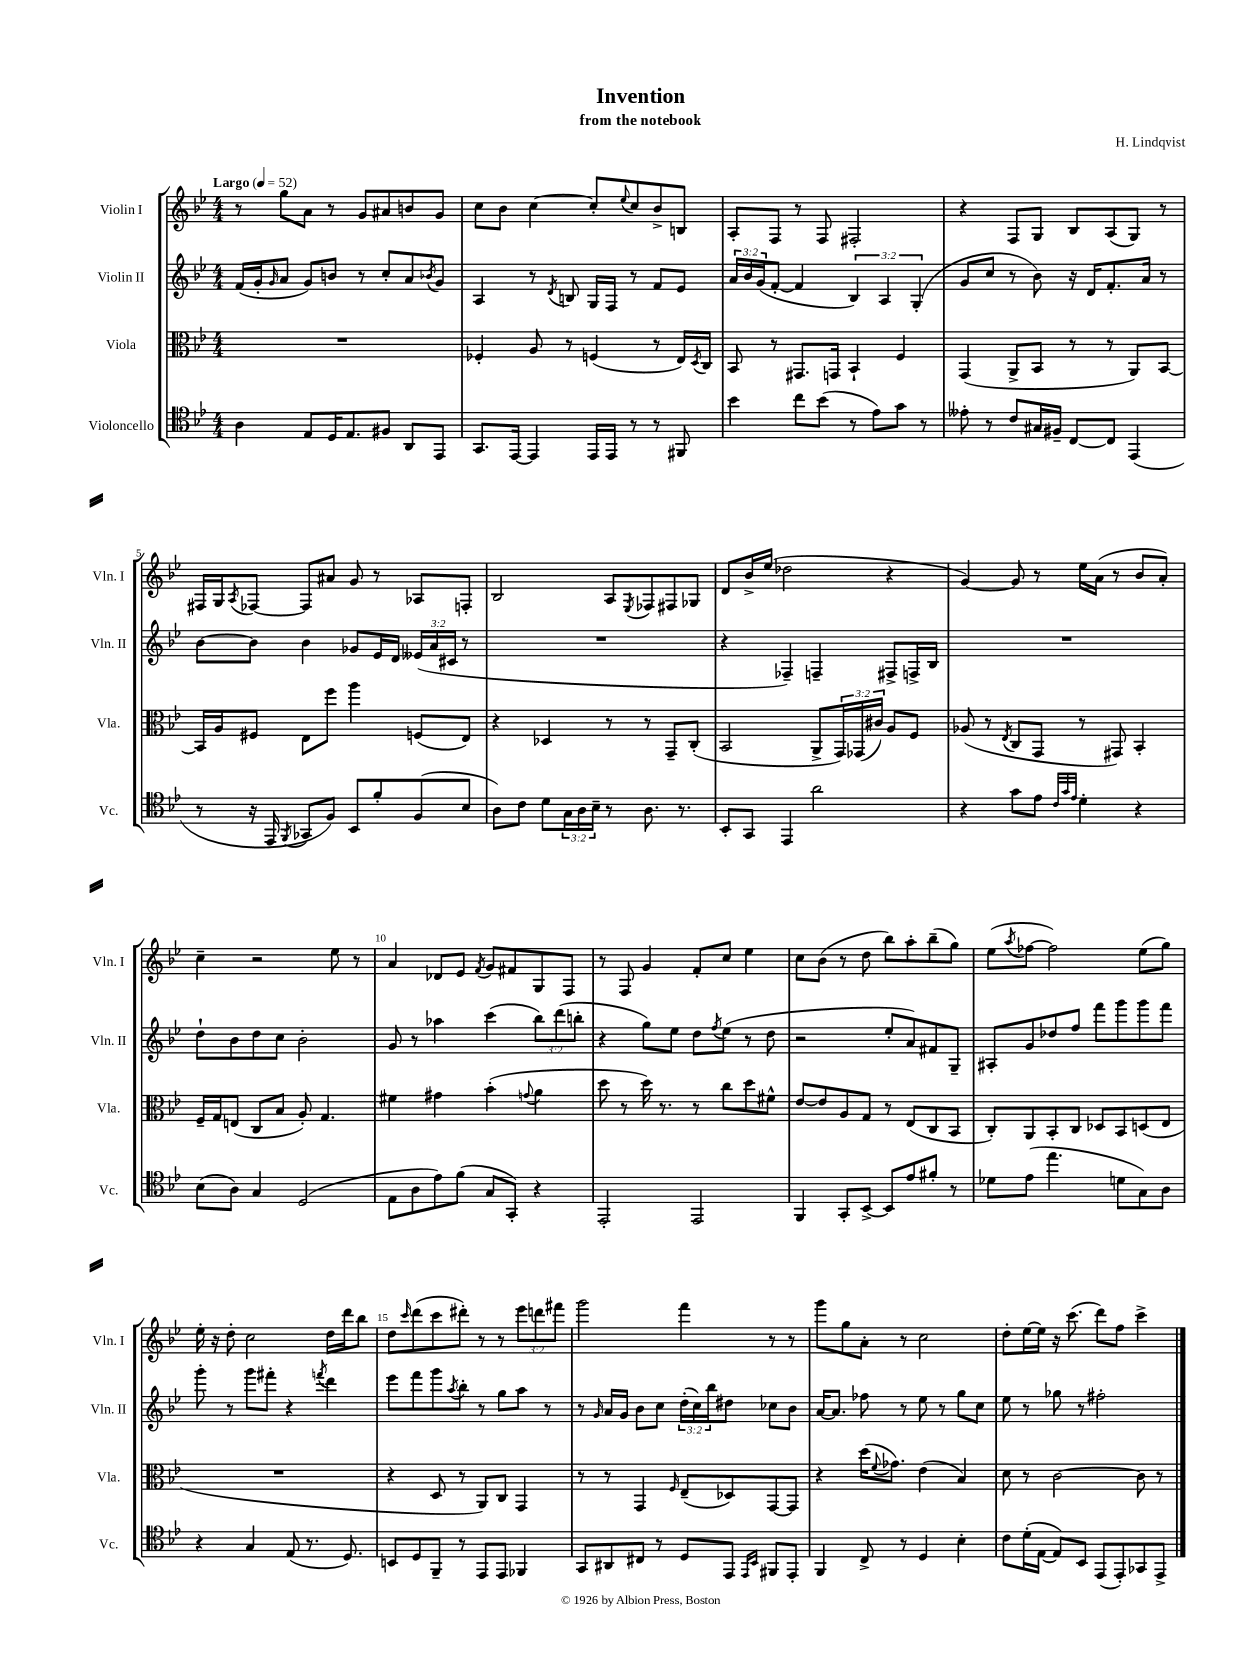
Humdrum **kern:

**kern	**kern	**kern	**kern
*staff4	*staff3	*staff2	*staff1
*clefC4	*clefC3	*clefG2	*clefG2
*k[b-e-]	*k[b-e-]	*k[b-e-]	*k[b-e-]
*M4/4	*M4/4	*M4/4	*M4/4
*MM52	*MM52	*MM52	*MM52
4A	1r	(16f	8r
.	.	16g'	.
.	.	16qqg	.
.	.	8a	8gg
8E-	.	8g)	8a
16D	.	8b	8r
8.E-	.	.	.
.	.	8r	8g
8F#	.	8cc'	8a#
8AA	.	8a	8b
.	.	8qb-	.
8EE-	.	8g	8g
=	=	=	=
8.GG	4F-'	4A	8cc
.	.	.	8b-
[16EE-	.	.	.
4EE-]	8A	8r	[4cc
.	.	8qd	.
.	8r	8B	.
16EE-	(4F	16G	8cc']
16EE-	.	16F	.
.	.	.	8qqee-
8r	.	8r	8cc
8r	8r	8f	8b-^
8FF#	16E-)	8e-	8B
.	8qD	.	.
.	16C	.	.
=	=	=	=
4b-	8BB-	24a	8A'
.	.	24b-	.
.	.	(24g	.
.	8r	[8f'	8F
8cc	8.GG#	4f]	8r
(8b-	.	.	8F
.	16GG	.	.
8r	4BB-`	6B-)	2F#'
8e-)	.	.	.
.	.	6A	.
8g	4F	.	.
.	.	(6G'	.
8r	.	.	.
=	=	=	=
8e--'	(4GG	8g	4r
8r	.	8cc	.
8c	8AA^	8r	8F
16G#	8BB-	8b-)	8G
16F#~	.	.	.
[8C	8r	16r	8B-
.	.	16d	.
8C]	8r	8.f'	(8A
(4EE-	8AA)	.	8G)
.	.	16a	.
.	[8BB-	8r	8r
=	=	=	=
8r	16BB-]	[8b-	16F#
.	16A	.	16G
.	.	.	8qA
16r	8F#	8b-]	[8F-
16EE-	.	.	.
8qFF	.	.	.
8GG-	8E-	4b-	8F-]
8F)	8ff	.	8a#
8BB-	4aa	8g-	8g
8f'	.	16e-	8r
.	.	16d	.
(8F	(8F	(24e--	8A-
.	.	24a	.
.	.	24c#	.
8B-	8E-)	8r	8F'
=	=	=	=
8A)	4r	1r	2B-
8c	.	.	.
8d	4D-	.	.
24G	.	.	.
24A	.	.	.
24B-~	.	.	.
8r	8r	.	8A
.	.	.	8qE-
8.A	8r	.	8F-
.	8GG~	.	8F#
8.r	.	.	.
.	(8C'	.	8G-
=	=	=	=
8BB-'	2BB-	4r	8d
8GG	.	.	16b-^
.	.	.	(16ee-
4EE-	.	4F-~)	2dd-
2a	8AA^	4F~	.
.	24GG)	.	.
.	(24GG-	.	.
.	24c#)	.	.
.	8A	8F#^	4r
.	8F	16F^	.
.	.	16B-	.
=	=	=	=
4r	(8A-	1r	[4g)
.	8r	.	.
.	8qE-	.	.
8g	8C	.	8g]
8e-	8GG	.	8r
32qqc	.	.	.
32qqg	.	.	.
32qqe-	.	.	.
4d'	8r	.	16ee-
.	.	.	(16a
.	8GG#)	.	8r
4r	4BB-'	.	8b-
.	.	.	8a')
=	=	=	=
(8B-	16F~	8dd`	4cc~
.	16G	.	.
8A)	(8E	8b-	.
4G	8C	8dd	2r
.	8B-	8cc	.
(2D	8A')	2b-'	.
.	4.G	.	.
.	.	.	8ee-
.	.	.	8r
=	=	=	=
8E-	4f#	8g	4a
8A	.	8r	.
8e-)	4g#	4aa-	8d-
(8f	.	.	8e-
.	.	.	8qf
8G	(4b-'	(4ccc	8g
8GG')	.	.	8f#
.	8qqg	.	.
4r	4a	12bb-)	8G
.	.	(12ddd	.
.	.	.	8F
.	.	12bb'	.
=	=	=	=
2EE-'	8dd	4r	8r
.	8r	.	8F
.	16dd)	8gg)	4g
.	8.r	.	.
.	.	8ee-	.
2EE-	8r	8dd	8f'
.	.	8qff	.
.	8cc	(8ee-	8cc
.	8dd	8r	4ee-
.	8f#^^	8dd	.
=	=	=	=
4FF	[8e-	2r	8cc
.	8e-]	.	(8b-
8GG'	8A	.	8r
[8BB-^	8G	.	8dd
8BB-]	8r	8ee-'	8bb-)
8e-	(8E-	8a)	8aa'
8f#'	8C	8f#	(8bb-~
8r	8BB-	8G~	8gg)
=	=	=	=
8d-	8C')	8A#'	(8ee-
.	.	.	8qaa
(8e-	8AA	8g	[8ff-
4.ee-	8BB-'	8dd-	2ff-])
.	8C	8ff	.
.	8D-	8fff	.
8d	8BB-	8ggg	.
8G)	(8D	8ggg	(8ee-
8A	8E-	8fff	8gg)
=	=	=	=
4r	1r	8ggg'	16ee-'
.	.	.	16r
.	.	8r	8dd'
4G	.	8ggg	2cc
.	.	8fff#'	.
(8E-	.	4r	.
8.r	.	.	.
.	.	8qfff	.
.	.	4ddd	16dd
8.D)	.	.	16ddd
.	.	.	8bb-
=	=	=	=
8BB	4r	8eee-	8dd
.	.	.	16qqccc
8D	.	8fff	(8ddd
8FF~	8D	8ggg	8ccc
.	.	8qaa	.
8r	8r	8bb-'	8ddd#')
8EE-	8AA)	8r	8r
8EE-	8C	8gg	8r
4FF-	4GG	8aa	12eee-
.	.	.	12ddd
.	.	8r	.
.	.	.	12fff#
=	=	=	=
8GG	8r	8r	2ggg
.	.	16qqg	.
8AA#	8r	16a	.
.	.	16g	.
8C#	4GG	8b-	.
8r	.	8cc	.
.	16qqF	.	.
8D	(8E-~	(24dd'	4fff
.	.	24cc)	.
.	.	24bb-	.
8EE-	8D-)	8dd#	.
16qqEE-	.	.	.
16qqBB-	.	.	.
8FF#	[8GG	8cc-	8r
8EE-'	8GG]	8b-	8r
=	=	=	=
4FF	4r	[16a	8ggg
.	.	8.a]	.
.	.	.	8gg
8C^	(16dd	8ff-	8a'
.	8qqf	.	.
.	8.g-)	.	.
8r	.	8r	8r
4D	(4e-	8ee-	2cc
.	.	8r	.
4B-'	4B-)	8gg	.
.	.	8cc	.
=	=	=	=
8c	8d	8ee-	8dd'
(16d'	8r	8r	[16ee-
[16E-	.	.	16ee-]
8E-])	[2c	8gg-	16r
.	.	.	(8.ccc
8BB-	.	8r	.
(8EE-	.	2ff#'	8ddd)
8EE-')	.	.	8ff
8GG-	8c]	.	4ccc^
8EE-^	8r	.	.
==	==	==	==
*-	*-	*-	*-
